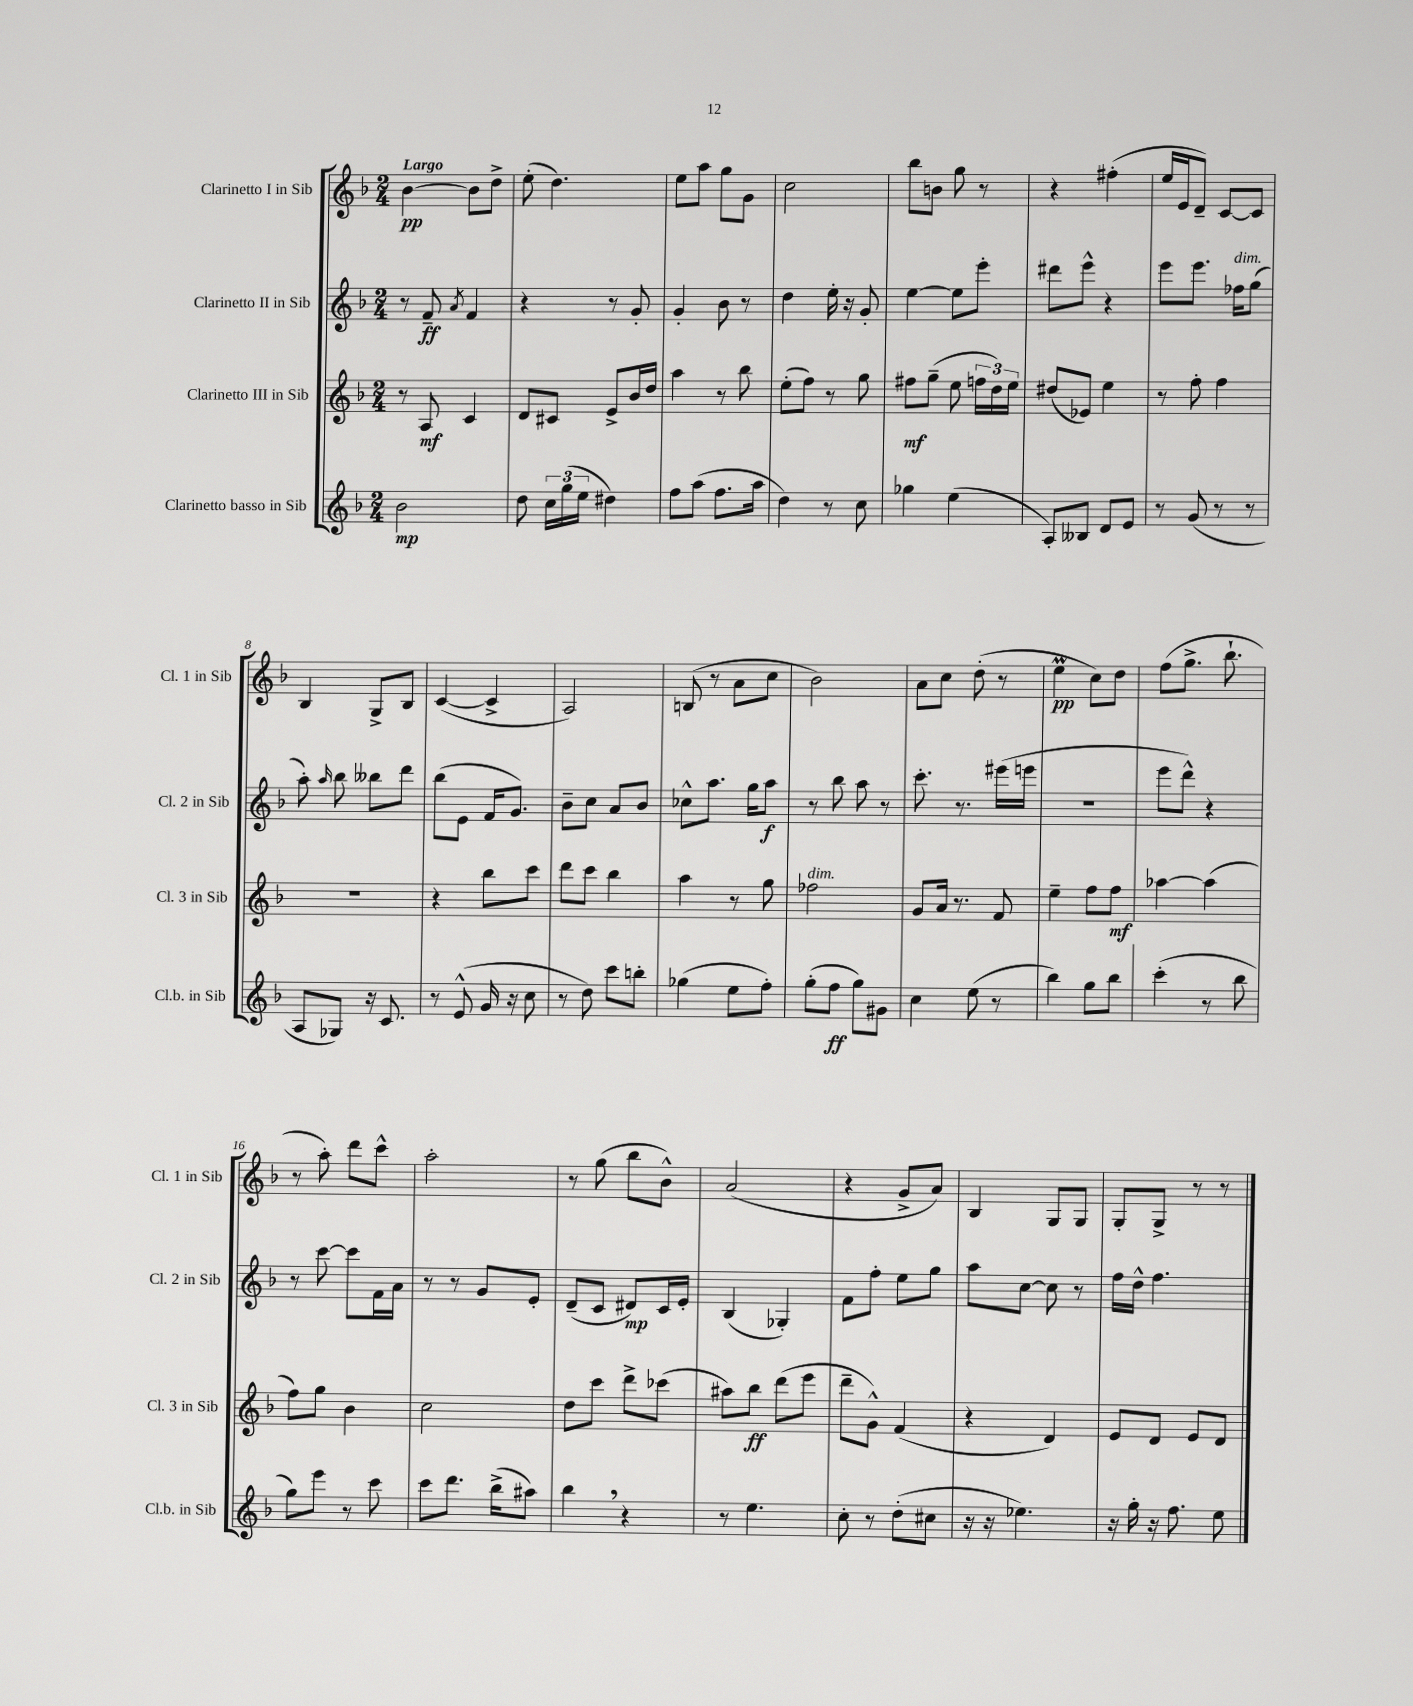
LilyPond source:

<<
\new StaffGroup <<
\new Staff = "s0" \with { instrumentName = "Clarinetto I in Sib" shortInstrumentName = "Cl. 1 in Sib" } {
    \clef treble \key f \major \numericTimeSignature \time 2/4 \tempo "Largo"
    \autoBeamOff bes'4~\pp bes'8[ d''8]-> |
    e''8-.( d''4.) |
    e''8[ a''8] g''8[ g'8] |
    c''2 |
    bes''8[ b'8] g''8 r8 |
    r4 fis''4-.( |
    e''16[ e'16 d'8]--) c'8[~ c'8] |
    bes4 g8[-> bes8] |
    c'4~( c'4-> |
    a2) |
    b8( r8 a'8[ c''8] |
    bes'2) |
    a'8[ c''8] d''8-.( r8 |
    e''4\prall\pp c''8[) d''8] |
    f''8[( g''8.]-> bes''8.-! |
    r8 a''8-.) d'''8[ c'''8]-^ |
    a''2-. |
    r8 g''8( bes''8[ bes'8]-^) |
    a'2( |
    r4 g'8[-> a'8]) |
    bes4 g8[ g8] |
    g8[-. g8]-> r8 r8 \bar "|." |
}
\new Staff = "s1" \with { instrumentName = "Clarinetto II in Sib" shortInstrumentName = "Cl. 2 in Sib" } {
    \clef treble \key f \major \numericTimeSignature \time 2/4
    \autoBeamOff r8 f'8--\ff \acciaccatura { a'8 } f'4 |
    r4 r8 g'8-. |
    g'4-. bes'8 r8 |
    d''4 e''16-. r16 g'8-. |
    e''4~ e''8[ e'''8]-. |
    dis'''8[ e'''8]-^ r4 |
    e'''8[ e'''8.] fes''16[^\markup { \italic "dim." } g''8]( |
    a''8-.) \grace { a''16 } bes''8 beses''8[ d'''8] |
    bes''8[( e'8] f'16[ g'8.]) |
    bes'8[-- c''8] a'8[ bes'8] |
    ces''8[-^ a''8.] g''16[ a''8]\f |
    r8 bes''8 a''8 r8 |
    c'''8.-. r8. eis'''16[( e'''16] |
    r2 |
    e'''8[ d'''8]-^) r4 |
    r8 c'''8~ c'''8[ f'16 a'16] |
    r8 r8 g'8[ e'8]-. |
    d'8[--( c'8] dis'8[\mp) c'16 e'16]-. |
    bes4( ges4-.) |
    f'8[ f''8]-. e''8[ g''8] |
    a''8[ c''8]~ c''8 r8 |
    f''16[ d''16]-^ f''4. \bar "|." |
}
\new Staff = "s2" \with { instrumentName = "Clarinetto III in Sib" shortInstrumentName = "Cl. 3 in Sib" } {
    \clef treble \key f \major \numericTimeSignature \time 2/4
    \autoBeamOff r8 a8\mf c'4 |
    d'8[ cis'8] e'8[-> bes'16 d''16] |
    a''4 r8 bes''8 |
    e''8[-.( f''8]) r8 g''8 |
    fis''8[\mf g''8]--( e''8 \tuplet 3/2 { f''16[ d''16) e''16] } |
    dis''8[( ees'8]) e''4 |
    r8 f''8-. f''4 |
    r2 |
    r4 bes''8[ c'''8] |
    d'''8[ c'''8] bes''4 |
    a''4 r8 g''8 |
    fes''2^\markup { \italic "dim." } |
    g'8[ a'16] r8. f'8 |
    e''4-- f''8[ f''8]\mf |
    aes''4~ aes''4( |
    f''8[) g''8] bes'4 |
    c''2 |
    d''8[ c'''8] d'''8[-> ces'''8]( |
    ais''8[) bes''8]\ff d'''8[( e'''8] |
    d'''8[-- g'8]-^) f'4( |
    r4 d'4) |
    e'8[ d'8] e'8[ d'8] \bar "|." |
}
\new Staff = "s3" \with { instrumentName = "Clarinetto basso in Sib" shortInstrumentName = "Cl.b. in Sib" } {
    \clef treble \key f \major \numericTimeSignature \time 2/4
    \autoBeamOff bes'2\mp |
    d''8 \tuplet 3/2 { c''16[ g''16( e''16] } dis''4) |
    f''8[ a''8]( f''8.[ a''16] |
    d''4) r8 c''8 |
    ges''4 e''4( |
    a8[-.) beses8] d'8[ e'8] |
    r8 g'8( r8 r8 |
    a8[ ges8]) r16 c'8. |
    r8 e'8-^( g'16 r16 c''8 |
    r8 d''8) c'''8[ b''8]-. |
    ges''4( e''8[ f''8]-.) |
    g''8[-.( f''8]\ff g''8[) gis'8] |
    c''4 e''8( r8 |
    bes''4) g''8[ bes''8] |
    c'''4-.( r8 bes''8 |
    g''8[) e'''8] r8 c'''8 |
    c'''8[ d'''8.] bes''16[->( ais''8]) |
    bes''4 \breathe r4 |
    r8 e''4. |
    c''8-. r8 d''8[-.( cis''8] |
    r16 r16 ees''4.) |
    r16 g''16-. r16 f''8. e''8 \bar "|." |
}
>>
>>
